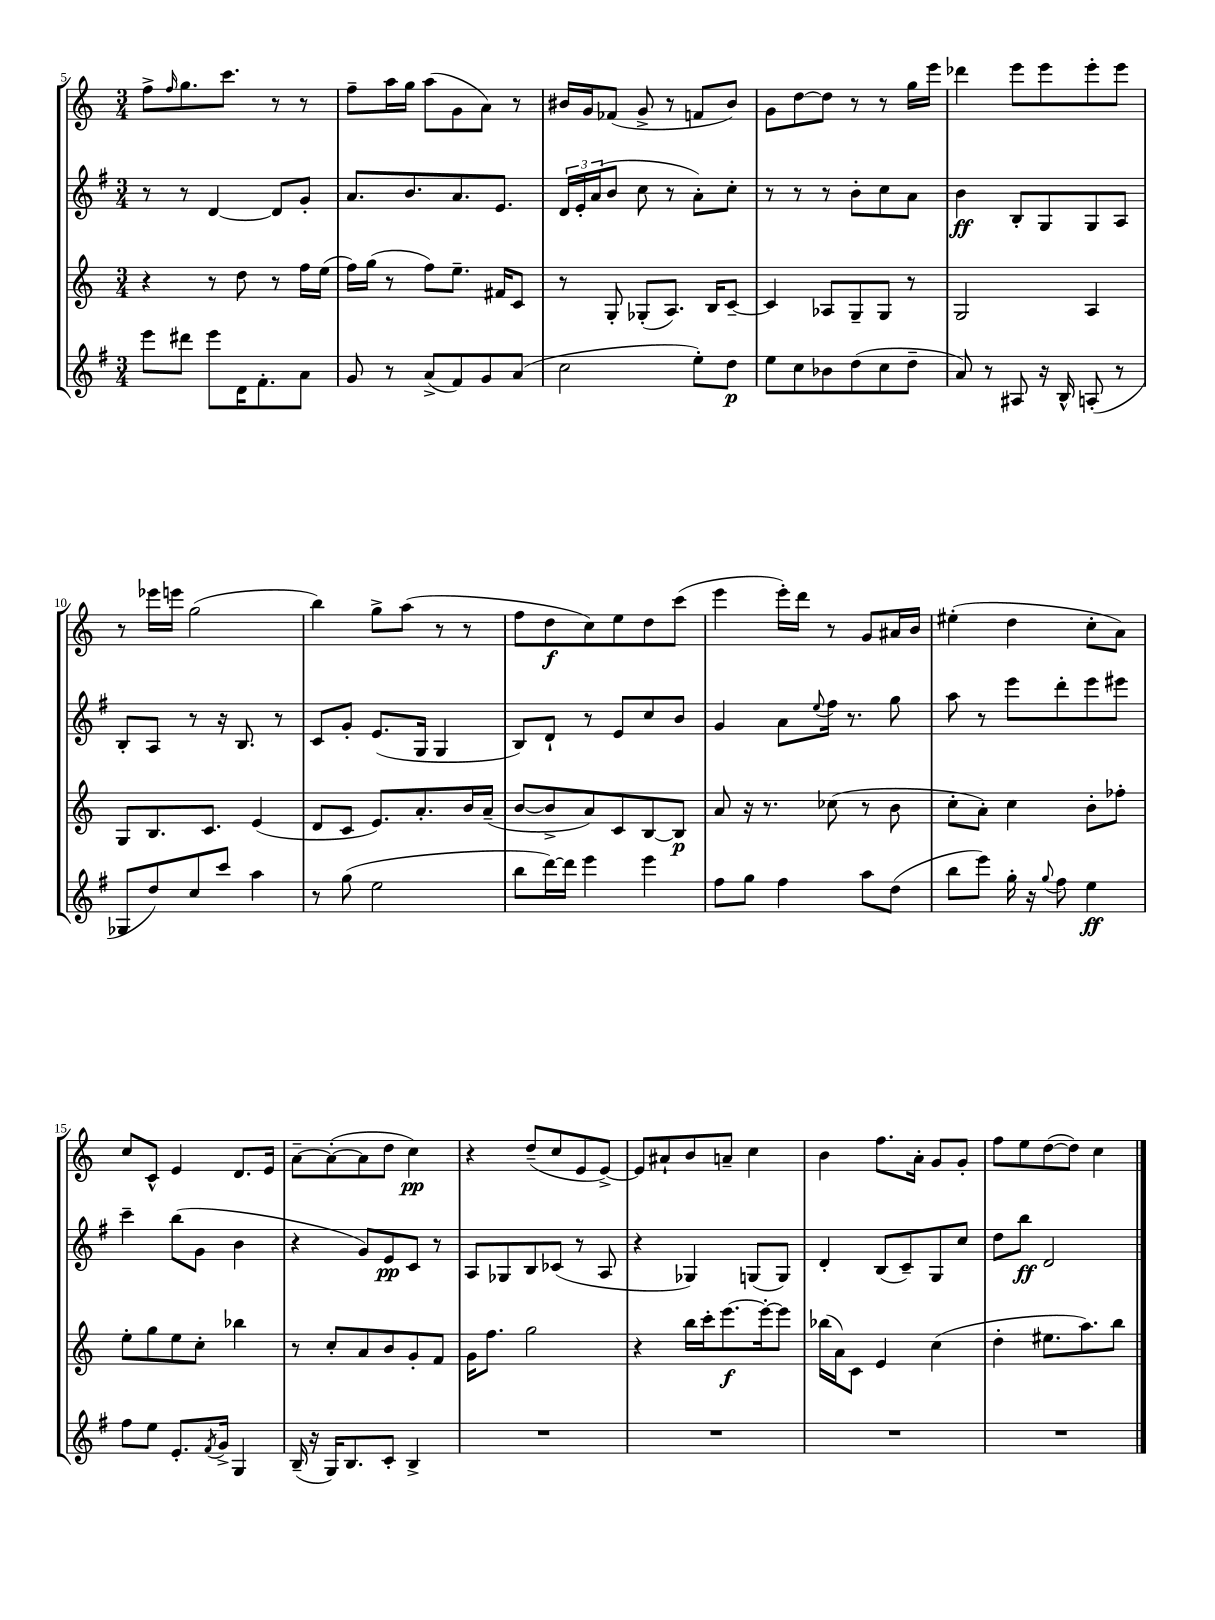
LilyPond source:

<<
\new StaffGroup <<
\new Staff = "s0" {
    \clef treble \key c \major \numericTimeSignature \time 3/4
    f''8-> \grace { f''16 } g''8. c'''8. r8 r8 |
    f''8-- a''16 g''16 a''8( g'8 a'8) r8 |
    bis'16 g'16 fes'8( g'8-> r8 f'8 bis'8) |
    g'8 d''8~ d''8 r8 r8 g''16 e'''16 |
    des'''4 e'''8 e'''8 e'''8-. e'''8 |
    r8 ees'''16 e'''16 g''2( |
    b''4) g''8-> a''8( r8 r8 |
    f''8 d''8\f c''8) e''8 d''8 c'''8( |
    e'''4 e'''16-.) d'''16 r8 g'8 ais'16 b'16 |
    eis''4-.( d''4 c''8-. a'8) |
    c''8 c'8-^ e'4 d'8. e'16 |
    a'8~-- a'8~-.( a'8 d''8 c''4\pp) |
    r4 d''8--( c''8 e'8 e'8~->) |
    e'8 ais'8-! b'8 a'8-- c''4 |
    b'4 f''8. a'16-. g'8 g'8-. |
    f''8 e''8 d''8~( d''8) c''4 \bar "|." |
}
\new Staff = "s1" {
    \clef treble \key g \major \numericTimeSignature \time 3/4
    r8 r8 d'4~ d'8 g'8-. |
    a'8. b'8. a'8. e'8. |
    \tuplet 3/2 { d'16 e'16-. a'16( } b'8 c''8 r8 a'8-.) c''8-. |
    r8 r8 r8 b'8-. c''8 a'8 |
    b'4\ff b8-. g8 g8 a8 |
    b8-. a8 r8 r16 b8. r8 |
    c'8 g'8-. e'8.( g16 g4 |
    b8) d'8-! r8 e'8 c''8 b'8 |
    g'4 a'8 \appoggiatura { e''8 } fis''16 r8. g''8 |
    a''8 r8 e'''8 d'''8-. e'''8 eis'''8 |
    c'''4-- b''8( g'8 b'4 |
    r4 g'8) e'8\pp c'8 r8 |
    a8 ges8 b8 ces'8( r8 a8 |
    r4 ges4) g8( g8) |
    d'4-. b8( c'8--) g8 c''8 |
    d''8 b''8\ff d'2 \bar "|." |
}
\new Staff = "s2" {
    \clef treble \key c \major \numericTimeSignature \time 3/4
    r4 r8 d''8 r8 f''16 e''16( |
    f''16) g''16( r8 f''8) e''8.-- fis'16 c'8 |
    r8 g8-. ges8-.( a8.) b16 c'8~-- |
    c'4 aes8 g8-- g8 r8 |
    g2 a4 |
    g8 b8. c'8. e'4( |
    d'8 c'8 e'8.) a'8.-. b'16 a'16--( |
    b'8~ b'8-> a'8) c'8 b8~ b8\p |
    a'8 r16 r8. ces''8( r8 b'8 |
    c''8-. a'8-.) c''4 b'8-. fes''8-. |
    e''8-. g''8 e''8 c''8-. bes''4 |
    r8 c''8-. a'8 b'8 g'8-. f'8 |
    g'16 f''8. g''2 |
    r4 b''16 c'''16-. e'''8.~\f e'''16~-. e'''8 |
    bes''16( a'16) c'8 e'4 c''4( |
    d''4-. eis''8. a''8.) b''8 \bar "|." |
}
\new Staff = "s3" {
    \clef treble \key g \major \numericTimeSignature \time 3/4
    e'''8 dis'''8 e'''8 d'16 fis'8.-. a'8 |
    g'8 r8 a'8->( fis'8) g'8 a'8( |
    c''2 e''8-.) d''8\p |
    e''8 c''8 bes'8 d''8( c''8 d''8-- |
    a'8) r8 ais8 r16 b16-^ a8-.( r8 |
    ges8 d''8) c''8 c'''8 a''4 |
    r8 g''8( e''2 |
    b''8 d'''16~) d'''16 e'''4 e'''4 |
    fis''8 g''8 fis''4 a''8 d''8( |
    b''8 e'''8) g''16-. r16 \appoggiatura { g''8 } fis''8 e''4\ff |
    fis''8 e''8 e'8.-. \acciaccatura { fis'8 } g'16-> g4 |
    b16--( r16 g16) b8. c'8-. b4-> |
    R2. |
    R2. |
    R2. |
    R2. \bar "|." |
}
>>
>>
\layout { \context { \Score currentBarNumber = #5 } }
